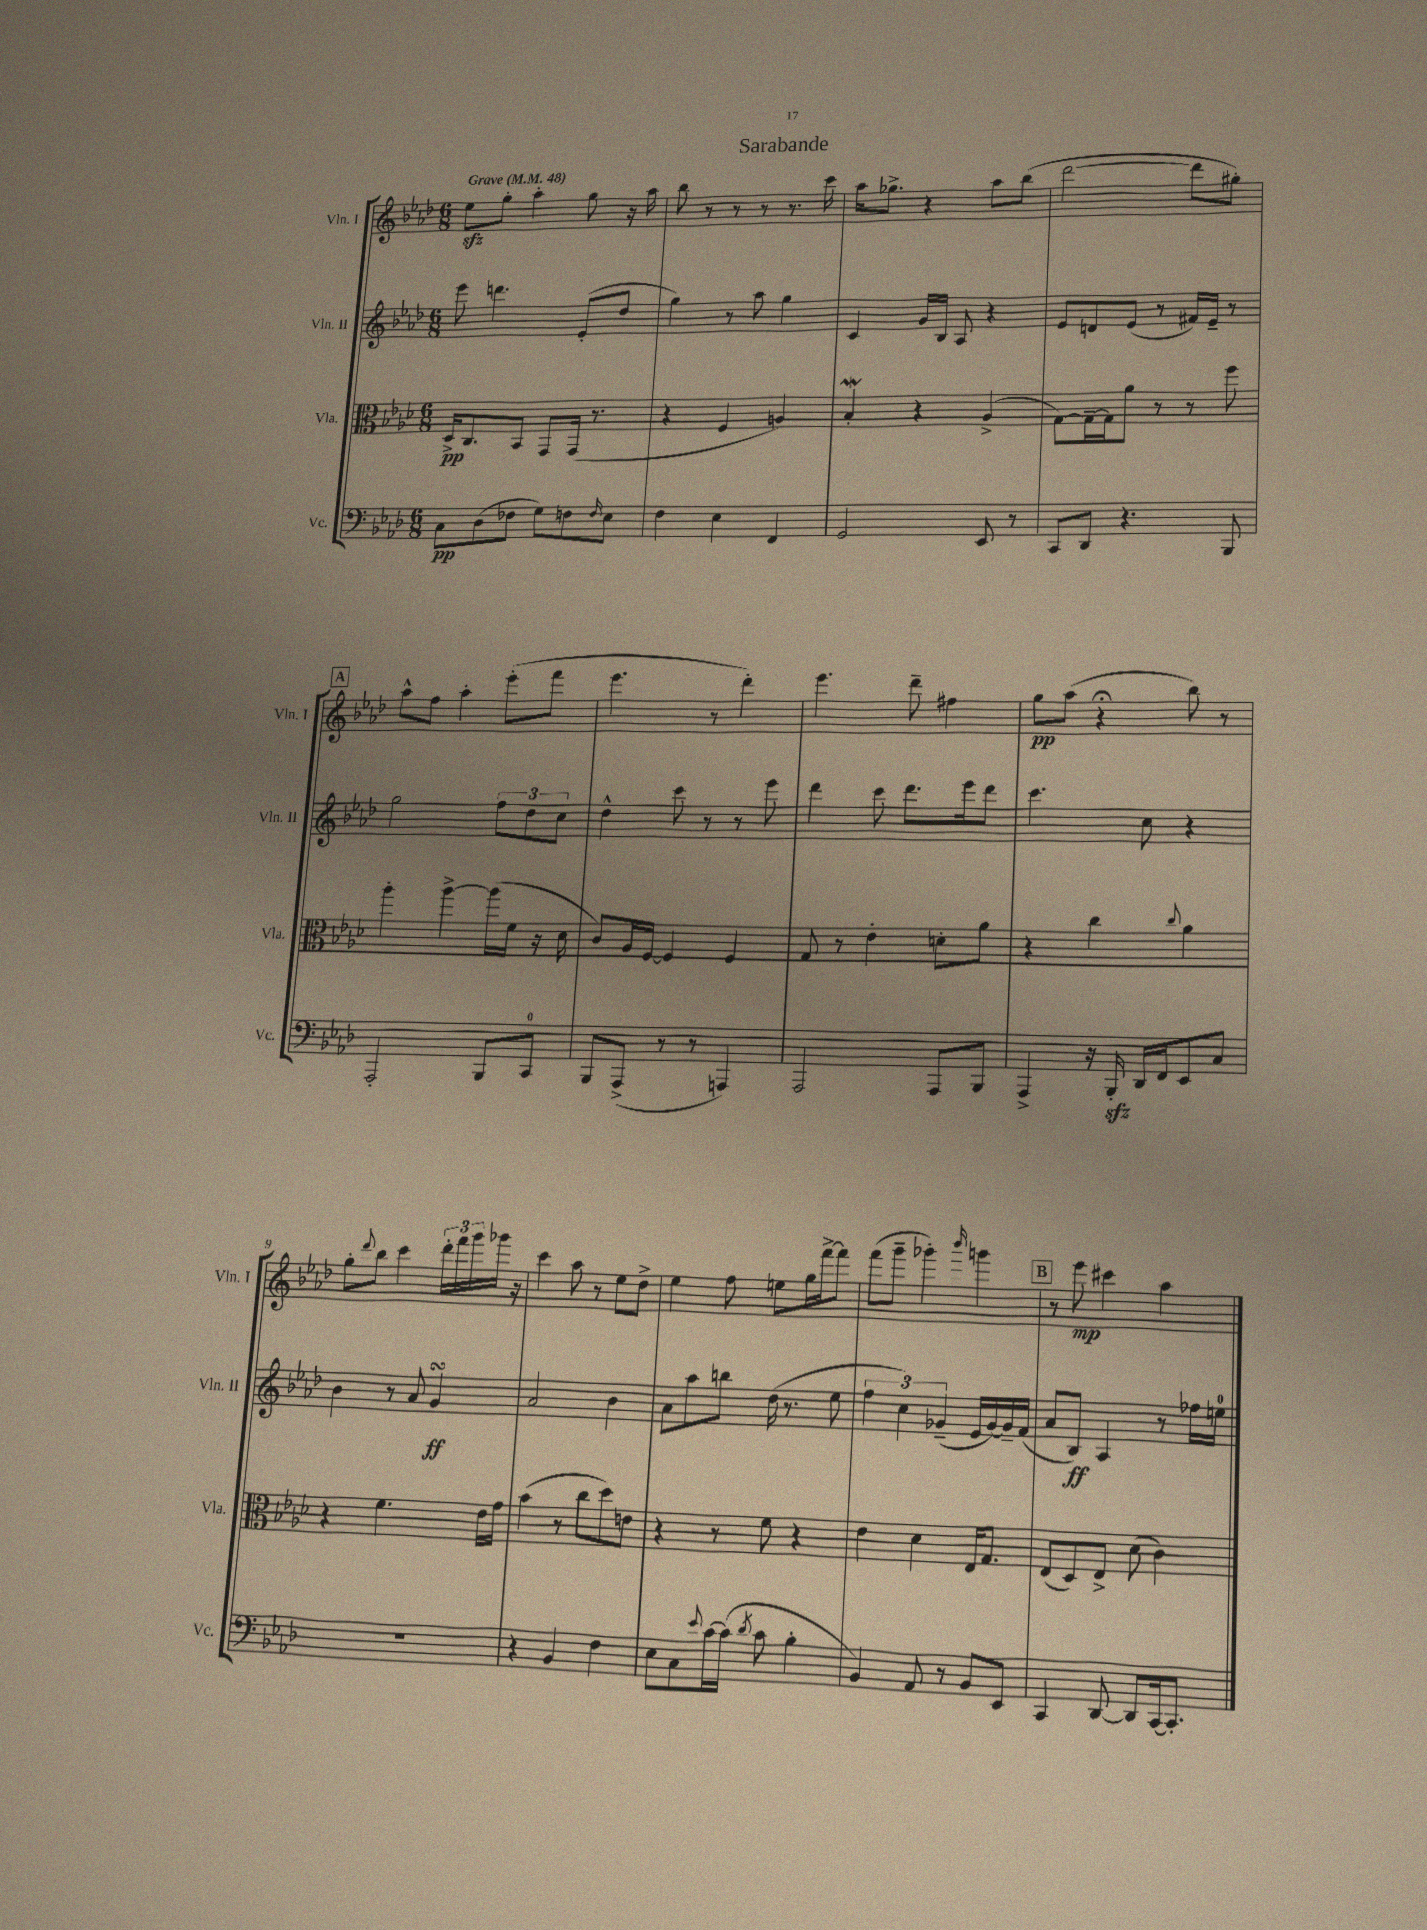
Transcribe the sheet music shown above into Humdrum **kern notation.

**kern	**kern	**kern	**kern
*staff4	*staff3	*staff2	*staff1
*clefF4	*clefC3	*clefG2	*clefG2
*k[b-e-a-d-]	*k[b-e-a-d-]	*k[b-e-a-d-]	*k[b-e-a-d-]
*M6/8	*M6/8	*M6/8	*M6/8
*MM48	*MM48	*MM48	*MM48
8C\L	16D-^/LK	8eee-\	8ee-\L
.	8.C/	.	.
(8D-\	.	4.ddd\	8gg'\J
8F-\J	8BB-/J	.	4aa-'\
8G\L)	8GG/L	.	.
8F\	(16GG/Jk	(8e-'/L	8gg\
.	8.r	.	.
16qqF/	.	.	.
8E-\J	.	8dd-/J	16r
.	.	.	16aa-\
=	=	=	=
4F\	4r	4gg\)	8bb-\
.	.	.	8r
4E-\	4F/	8r	8r
.	.	8aa-\	8r
4FF/	4A/)	4gg\	8.r
.	.	.	16ccc\
=	=	=	=
2GG/	4B-'/	4c/	16aa-\LK
.	.	.	8.gg-^\J
.	4r	16g/LL	4r
.	.	16B-/JJ	.
.	.	8A-/	.
8EE-/	(4A-^/	4r	8aa-\L
8r	.	.	(8bb-\J
=	=	=	=
8CC/L	[8G\L)	8e-/L	[2ddd-\
8DD-/J	16G~\_L	8d/	.
.	16G\]J	.	.
4.r	8a-\J	(8e-/J	.
.	8r	8r	.
.	8r	16f#/LL)	8ddd-\]L
.	.	16e-~/JJ	.
8BBB-/	8ff\	8r	8gg#'\J)
=	=	=	=
2AAA-'/	4aa-'\	2gg\	8aa-^^\L
.	.	.	8ff\J
.	[4aa-^\	.	4aa-'\
8BBB-/L	(16aa-\]LL	12ff\L	(8eee-'\L
.	16f\JJ	.	.
.	.	12dd-\	.
8CC/J	16r	.	8fff\J
.	.	12cc\J	.
.	16d-\	.	.
=	=	=	=
8BBB-/L	8c/L)	4dd-^^\	4.eee-\
(8AAA-^/J	16A-/L	.	.
.	[16F/JJ	.	.
8r	4F/]	8ccc\	.
8r	.	8r	8r
4AAA/)	4F/	8r	4ddd-'\)
.	.	8eee-\	.
=	=	=	=
2AAA-/	8G/	4ddd-\	4.eee-\
.	8r	.	.
.	4e-'\	8ccc\	.
.	.	8.ddd-\L	8ddd-~\
8AAA-/L	8d'\L	.	4ff#\
.	.	16eee-\k	.
8BBB-/J	8a-\J	8ddd-\J	.
=	=	=	=
4AAA-^/	4r	4.ccc\	8gg\L
.	.	.	(8aa-\J
16r	4cc\	.	4r;
16BBB-'/	.	.	.
16DD-/LL	.	8cc\	.
16FF/J	.	.	.
.	8qqcc/	.	.
8EE-/	4a-\	4r	8bb-\)
8C/J	.	.	8r
=	=	=	=
2.r	4r	4b-\	8gg'\L
.	.	.	8qqddd-/
.	.	.	8bb-\J
.	4.f\	8r	4ccc\
.	.	8a-/	.
.	.	4g/	24ddd-'\LL
.	.	.	24fff\
.	.	.	24ggg\
.	16e-\LL	.	16ggg-\JJ
.	16g\JJ	.	16r
=	=	=	=
4r	(4b-\	2a-/	4ccc\
4BB-/	8r	.	8aa-\
.	8cc\L	.	8r
4F\	8dd-\)	4b-\	8ee-\L
.	8e\J	.	8dd-^\J
=	=	=	=
8E-\L	4r	8a-\L	4ee-\
8C\	.	8aa-\	.
8qqe-/	.	.	.
[16c\L	8r	8bb\J	8ff\
(16c\]JJ	.	.	.
8qd-/	.	.	.
8c\	8f\	(16dd-\	8ee\L
.	.	8.r	.
4B-'\	4r	.	16gg\L
.	.	.	[16fff^\J
.	.	8ee-\	8fff\]J
=	=	=	=
4BB-/)	4e-\	6ff\	(8fff\L
.	.	.	8ggg~\J
.	.	6cc\)	.
8AA-/	4d-\	.	4ggg-'\)
.	.	(6g-~/	.
8r	.	.	.
.	.	.	16qqbbb-/
8BB-/L	16E-/LK	16e-/LL	4ggg\
.	8.G/J	[16g-/)	.
8EE-/J	.	16g-~/]	.
.	.	(16f/JJ	.
=	=	=	=
4CC/	(8E-/L	8a-/L	8r
.	8D-/)	8B-/J)	8eee-\
[8DD-/	8E-^/J	4A-/	4ccc#\
8DD-/]L	(8d-\	.	.
[16CC/k	4c\)	8r	4aa-\
8.CC'/]J	.	.	.
.	.	16ff-\LL	.
.	.	16ee\JJ	.
==	==	==	==
*-	*-	*-	*-
